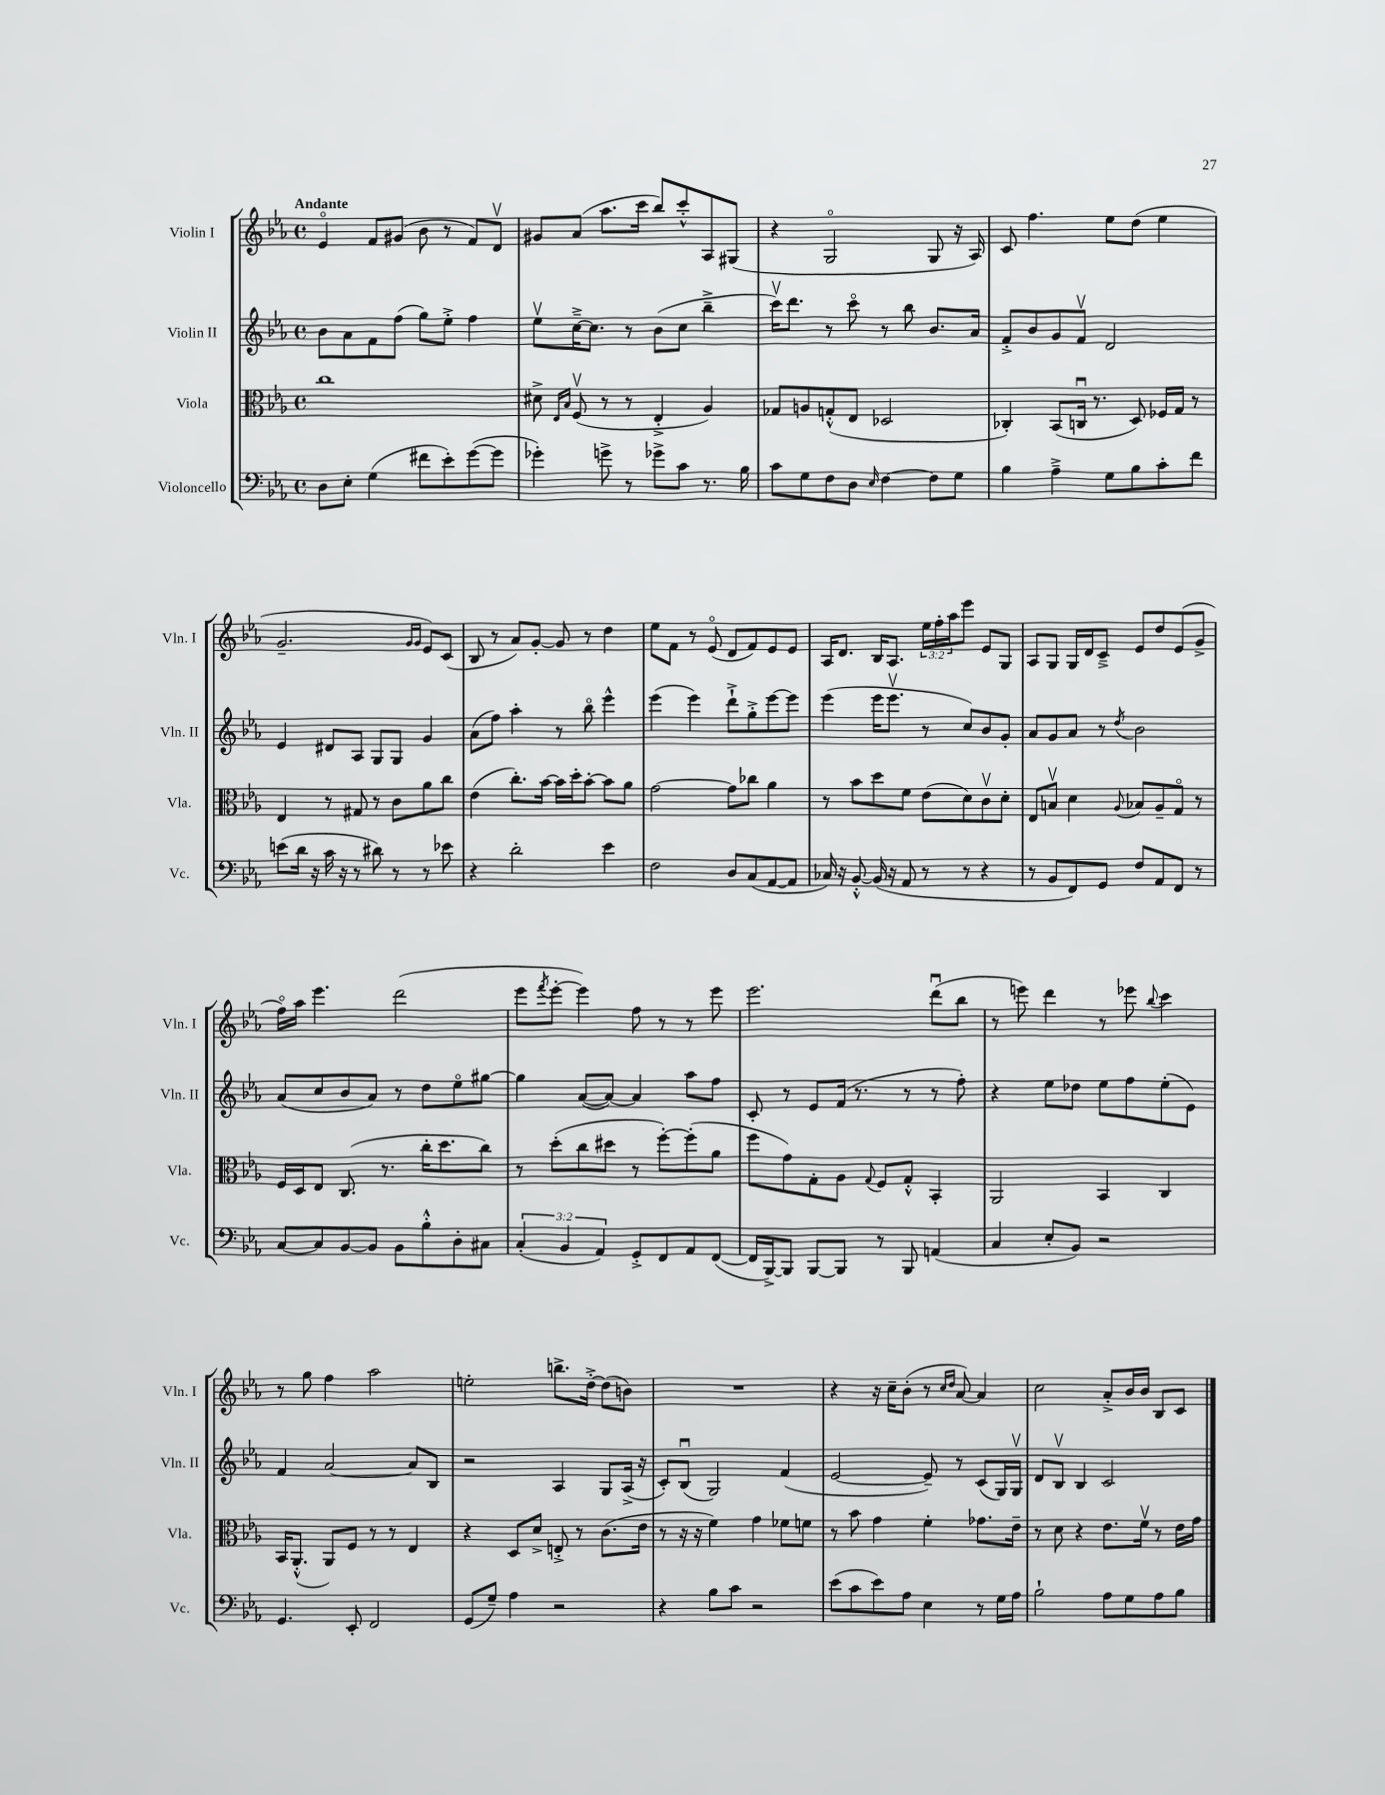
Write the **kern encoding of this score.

**kern	**kern	**kern	**kern
*part4	*part3	*part2	*part1
*staff4	*staff3	*staff2	*staff1
*I"Violoncello	*I"Viola	*I"Violin II	*I"Violin I
*I'Vc.	*I'Vla.	*I'Vln. II	*I'Vln. I
*clefF4	*clefC3	*clefG2	*clefG2
*k[b-e-a-]	*k[b-e-a-]	*k[b-e-a-]	*k[b-e-a-]
*M4/4	*M4/4	*M4/4	*M4/4
*met(c)	*met(c)	*met(c)	*met(c)
=1	=1	=1	=1
!	!	!	!LO:TX:a:B:t=Andante
8D\L	1cc	8b-\L	4e-/
8E-'\J	.	8a-\	.
(4G\	.	8f\	8f/L
.	.	(8ff\J	(8g#X/J
8f#X\L	.	8gg\L)	8b-\
8e-'\)	.	8ee-'^\J	8r
([8g\	.	4ff\	8f/L)
8g\J]	.	.	8dv/J
=2	=2	=2	=2
4g-X'\)	8d#X^\	8ee-v\L	8g#X/L
.	16qqE-/LL	.	.
.	16qqB-/JJ	.	.
.	(8Fv/	[16cc~^\K	(8a-/J
.	.	8.cc\J]	.
8gn^\	8r	.	8.aa-\L
8r	8r	8r	.
.	.	.	16ccc\Jk
8g-X^\L	4E-'^/	(8b-\L	8bb-/L)
8c\J	.	8cc\J	8ccc'^^/
8.r	4A-/)	4bb-~^\	8A-/
.	.	.	(8G#X/J
16B-\	.	.	.
=3	=3	=3	=3
8c\L	8G-X/L	16cccv\KL)	4r
.	.	8.ddd\J	.
8G\	8An/	.	.
8F\	(8Gn'^^/	8r	2G/
8D\J	8E-/J	8ccc\	.
16qqE-/	.	.	.
[4F\	2D-X/	8r	.
.	.	8bb-\	.
8F\L]	.	8.b-/L	8G/
8G\J	.	.	16r
.	.	16a-/Jk	16A-/)
=4	=4	=4	=4
4B-\	4C-X'/)	8f'^/L	8c/
.	.	8b-/	4.ff\
4A-~^\	(8BB-/L	8g/	.
.	16Cnu/Jk	8fv/J	.
.	8.r	.	.
8G\L	.	2d/	8ee-\L
8B-\	8D/)	.	(8dd\J
8c'\	16F-X/LL	.	4ee-\
.	16G/JJ	.	.
8f\J	8r	.	.
!!LO:LB:g=z
=5	=5	=5	=5
(8en\L	4E-/	4e-/	2.g~/
16d\Jk	.	.	.
16r	.	.	.
16c\	8r	8d#X/L	.
16r	.	.	.
8r	8G#X/	8A-/J	.
8d#X\)	8r	8G/L	.
8r	8c\L	8G/J	.
.	.	.	16qqg/LL
.	.	.	16qqg/JJ
8r	8a-\	4g/	8e-/L)
8e-X\	8cc\J	.	(8c/J
=6	=6	=6	=6
4r	(4e-\	(8a-\L	8B-/
.	.	8ff\J)	8r
2d'\	8.cc'\L)	4aa-'\	8a-/L)
.	.	.	[8g'/J
.	[16b-\Jk	.	.
.	16b-\LL]	8r	8g/]
.	16dd'\J	.	.
.	[8b-'\J	8bb-\	8r
4e-\	8b-\L]	4eee-^^\	4dd\
.	8a-\J	.	.
=7	=7	=7	=7
2F\	[2g\	(4eee-\	8ee-\L
.	.	.	8f\J
.	.	4eee-\)	8r
.	.	.	(8e-/
8D/L	8g\L]	8ddd`^\L	8d/L
(8C/	8cc-X\J	8gg'^\	8f/)
[8AA-/	4a-\	[8eee-\	8e-/
8AA-/J]	.	8eee-\J]	8e-/J
=8	=8	=8	=8
16C-X/)	8r	(4eee-\	16A-/KL
16r	.	.	8.d/J
[8BB-'^^/	8b-\L	.	.
(16BB-/]	8dd\	16eee-\KL	16B-/KL
16r	.	8.eee-v\J	8.A-/J
8AA-/	8f\J	.	.
8r	(8e-\L	8r	24ee-\LL
.	.	.	24ff'\
.	.	.	24aa-\J
8r	8d\)	8cc/L)	8eee-\J
4r	8cv\	8b-/	8e-/L
.	8d'\J	8g'/J	8G/J
=9	=9	=9	=9
8r	8E-/L	8a-/L	8A-/L
8BB-/L	8Bnv/J	8g/	8G/J
8FF/)	4d\	8a-/J	16G/LL
.	.	.	16d/J
8GG/J	.	8r	8c~^/J
.	8qqA-/	8qdd/	.
8F/L	8B-X/L	2b-\	8e-/L
8AA-/	8A-~/	.	8dd/
8FF/J	8G/J	.	(8e-/
8r	8r	.	8g^/J
!!LO:LB:g=z
=10	=10	=10	=10
[8C/L	16F/LL	(8a-/L	16ff\LL)
.	16D/J	.	16aa-\JJ
8C/]	8E-/J	8cc/	4.eee-\
[8BB-/	(8.C/	8b-/	.
8BB-/J]	.	8a-/J)	.
.	8.r	.	.
8BB-\L	.	8r	(2ddd\
8B-'^^\	16cc'\KL	8dd\L	.
.	8.dd\	.	.
8D'\	.	8ee-\	.
8C#X\J	8cc\J)	[8gg#X\J	.
=11	=11	=11	=11
(6C'/	8r	4gg#\]	8eee-\L
.	.	.	8qfff/
.	(8dd'\L	.	[8eee-'\J
6BB-/	.	.	.
.	8cc\	([8a-/L	4eee-\])
6AA-/)	.	.	.
.	8dd#X\J	8a-/J_)	.
8GG'^/L	8r	4a-/]	8ff\
8FF/	[8ff'\L)	.	8r
8AA-/	(8ff'\]	8aa-\L	8r
([8FF/J	8a-\J	8ff\J	8eee-\
=12	=12	=12	=12
16FF/LL]	8ff\L	8c'/	2.eee-\
[16BBB-^/J)	.	.	.
8BBB-/J]	8g\)	8r	.
[8BBB-/L	8G'\	8e-/L	.
8BBB-/J]	8A-\J	(16f/Jk	.
.	.	8.r	.
.	8qqG/	.	.
8r	8F/L	.	.
8BBB-/	8G'^^/J	8r	.
(4AAn/	4BB-'/	8r	(8dddu\L
.	.	8ff'\)	8bb-\J
=13	=13	=13	=13
4C/	2AA-/	4r	8r
.	.	.	8eeen\)
8E-'/L	.	8ee-\L	4ddd\
8BB-/J)	.	8dd-X\J	.
2r	4BB-/	8ee-\L	8r
.	.	8ff\	8eee-X\
.	.	.	8qqbb-/
.	4C/	(8ee-'\	4ccc\
.	.	8e-\J)	.
!!LO:LB:g=z
=14	=14	=14	=14
4.GG/	16BB-/KL	4f/	8r
.	(8.AA-'^^/J	.	.
.	.	.	8gg\
.	8AA-/L)	[2a-/	4ff\
8EE-'/	8F/J	.	.
2FF/	8r	.	2aa-\
.	8r	.	.
.	4E-/	8a-/L]	.
.	.	8B-/J	.
=15	=15	=15	=15
(8GG/L	4r	2r	2een'\
8G~/J)	.	.	.
4A-\	8D/L	.	.
.	8d^/J	.	.
2r	8En'^/	4A-/	8.bbn^\L
.	8r	.	.
.	.	.	[16dd'^\Jk
.	(8.c\L	8G/L	(8dd\L]
.	.	(16A-^/Jk	8bn\J)
.	16e-\Jk	16r	.
=16	=16	=16	=16
4r	8r	8c'/L)	1r
.	16r	(8B-u/J	.
.	16r	.	.
8B-\L	4f\)	2G/)	.
8c\J	.	.	.
2r	4g\	.	.
.	8f-X\L	(4f/	.
.	8fn\J	.	.
=17	=17	=17	=17
(8e-\L	8r	[2e-/	4r
8c\	8b-\	.	.
8e-\)	4g\	.	16r
.	.	.	16cc~\KL
8A-\J	.	.	(8b-'\J
4E-\	4f'\	8e-~/])	8r
.	.	.	16qqcc/LL
.	.	.	16qqdd/JJ
.	.	8r	[8a-/)
8r	8.g-X\L	(8c/L	4a-/]
16G\LL	.	16G/L)	.
16A-\JJ	16e-~\Jk	16Gv/JJ	.
=18	=18	=18	=18
2B-`\	8r	8d/L	2cc\
.	8d\	8B-v/J	.
.	4r	4B-/	.
8A-\L	8.e-\L	2c/	8a-'^/L
8G\	.	.	16b-/L
.	16fv\Jk	.	16b-/JJ
8A-\	8r	.	8B-/L
8B-\J	16e-\LL	.	8c/J
.	16g\JJ	.	.
==	==	==	==
*-	*-	*-	*-
